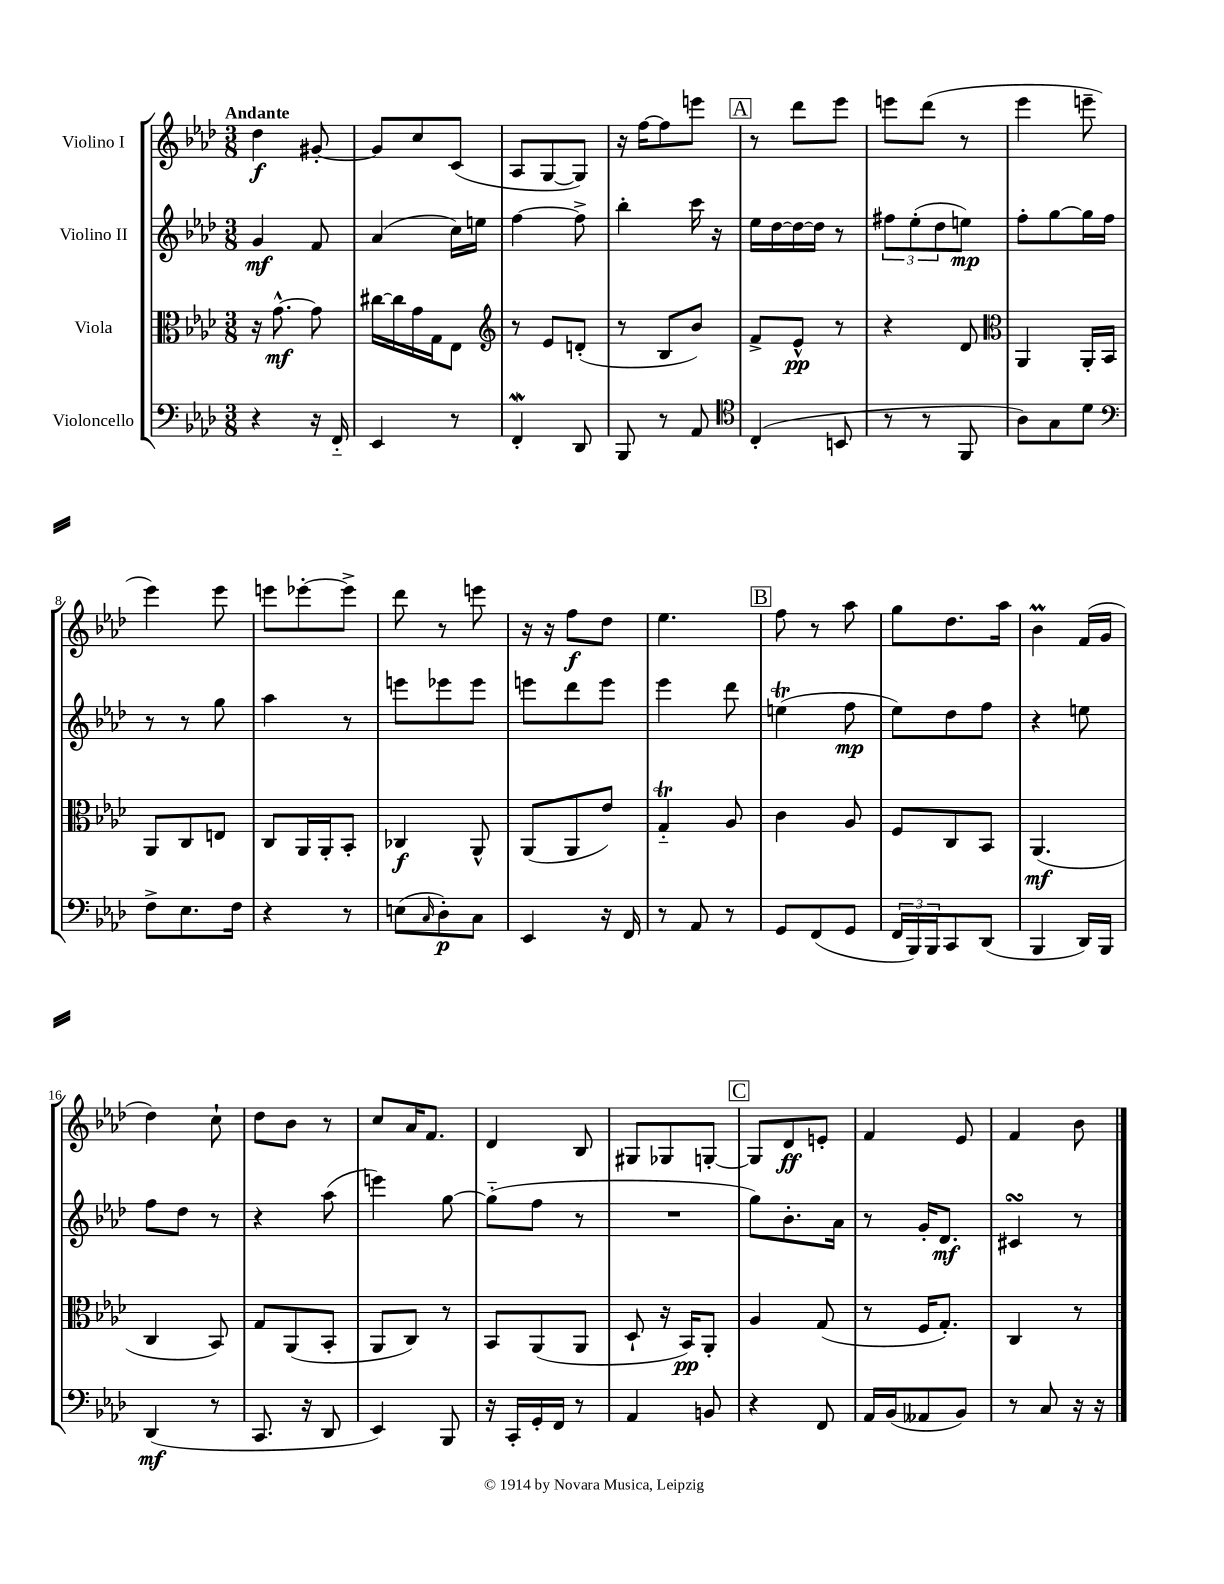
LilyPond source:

<<
\new StaffGroup <<
\new Staff = "s0" \with { instrumentName = "Violino I" } {
    \clef treble \key aes \major \numericTimeSignature \time 3/8 \tempo "Andante"
    des''4\f gis'8~-. |
    gis'8 c''8 c'8( |
    aes8 g8~ g8) |
    r16 f''16~ f''8 e'''8 |
    \mark \markup { \box "A" } r8 des'''8 ees'''8 |
    e'''8 des'''8( r8 |
    ees'''4 e'''8-- |
    ees'''4) ees'''8 |
    e'''8 ees'''8~-. ees'''8-> |
    des'''8 r8 e'''8 |
    r16 r16 f''8\f des''8 |
    ees''4. |
    \mark \markup { \box "B" } f''8 r8 aes''8 |
    g''8 des''8. aes''16 |
    bes'4\prall f'16( g'16 |
    des''4) c''8-! |
    des''8 bes'8 r8 |
    c''8 aes'16 f'8. |
    des'4 bes8 |
    gis8 ges8 g8~-. |
    \mark \markup { \box "C" } g8 des'8\ff e'8-. |
    f'4 ees'8 |
    f'4 bes'8 \bar "|." |
}
\new Staff = "s1" \with { instrumentName = "Violino II" } {
    \clef treble \key aes \major \numericTimeSignature \time 3/8
    g'4\mf f'8 |
    aes'4( c''16) e''16 |
    f''4~ f''8-> |
    bes''4-. c'''16 r16 |
    \mark \markup { \box "A" } ees''16 des''16~ des''16~ des''16 r8 |
    \tuplet 3/2 { fis''8 ees''8-.( des''8 } e''8\mp) |
    f''8-. g''8~ g''16 f''16 |
    r8 r8 g''8 |
    aes''4 r8 |
    e'''8 ees'''8 ees'''8 |
    e'''8 des'''8 e'''8 |
    ees'''4 des'''8 |
    \mark \markup { \box "B" } e''4\trill( f''8\mp |
    ees''8) des''8 f''8 |
    r4 e''8 |
    f''8 des''8 r8 |
    r4 aes''8( |
    e'''4) g''8~ |
    g''8-_( f''8 r8 |
    R4. |
    \mark \markup { \box "C" } g''8) bes'8.-. aes'16 |
    r8 g'16-. des'8.\mf |
    cis'4\turn r8 \bar "|." |
}
\new Staff = "s2" \with { instrumentName = "Viola" } {
    \clef alto \key aes \major \numericTimeSignature \time 3/8
    r16 g'8.~-^\mf g'8 |
    cis''16~ cis''16 g'16 g16 ees8 |
    \clef treble r8 ees'8 d'8-.( |
    r8 bes8 bes'8) |
    \mark \markup { \box "A" } f'8-> ees'8-^\pp r8 |
    r4 des'8 |
    \clef alto aes,4 aes,16-. bes,16 |
    aes,8 c8 e8 |
    c8 aes,16 aes,16-. bes,8-. |
    ces4\f aes,8-^ |
    aes,8( aes,8 ees'8) |
    g4-_\trill aes8 |
    \mark \markup { \box "B" } c'4 aes8 |
    f8 c8 bes,8 |
    aes,4.\mf( |
    c4 bes,8) |
    g8 aes,8( bes,8-. |
    aes,8 c8) r8 |
    bes,8 aes,8( aes,8 |
    des8-! r16 bes,16\pp) aes,8-. |
    \mark \markup { \box "C" } aes4 g8( |
    r8 f16 g8.-.) |
    c4 r8 \bar "|." |
}
\new Staff = "s3" \with { instrumentName = "Violoncello" } {
    \clef bass \key aes \major \numericTimeSignature \time 3/8
    r4 r16 f,16-_ |
    ees,4 r8 |
    f,4-.\mordent des,8 |
    bes,,8 r8 aes,8 |
    \mark \markup { \box "A" } \clef tenor c4-.( b,8 |
    r8 r8 f,8 |
    aes8) g8 des'8 |
    \clef bass f8-> ees8. f16 |
    r4 r8 |
    e8( \grace { c16 } des8-.\p) c8 |
    ees,4 r16 f,16 |
    r8 aes,8 r8 |
    \mark \markup { \box "B" } g,8 f,8( g,8 |
    \tuplet 3/2 { f,16 bes,,16) bes,,16 } c,8 des,8( |
    bes,,4 des,16) bes,,16 |
    des,4\mf( r8 |
    c,8. r16 des,8 |
    ees,4) bes,,8 |
    r16 c,16-. g,16-. f,16 r8 |
    aes,4 b,8 |
    \mark \markup { \box "C" } r4 f,8 |
    aes,16 bes,16( aeses,8 bes,8) |
    r8 c8 r16 r16 \bar "|." |
}
>>
>>
